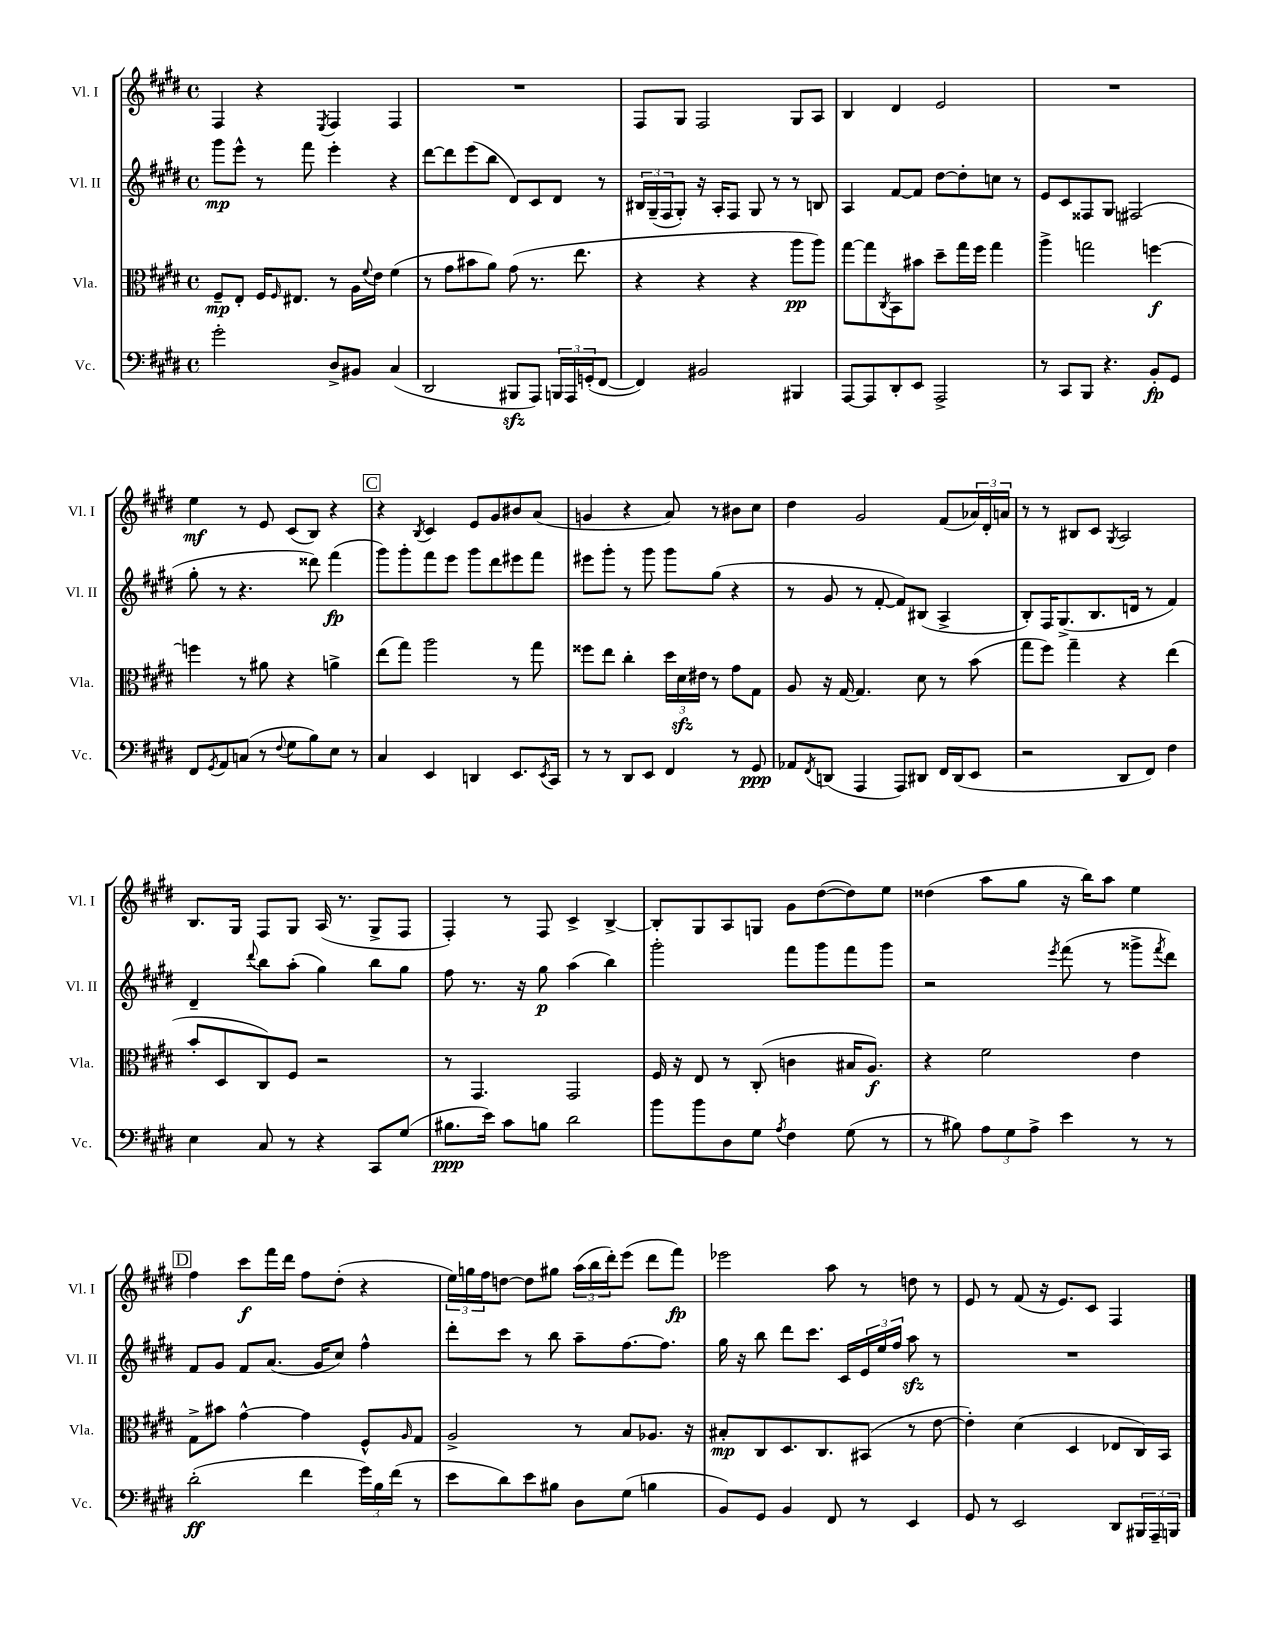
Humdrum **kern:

**kern	**kern	**kern	**kern
*staff4	*staff3	*staff2	*staff1
*clefF4	*clefC3	*clefG2	*clefG2
*k[f#c#g#d#]	*k[f#c#g#d#]	*k[f#c#g#d#]	*k[f#c#g#d#]
*M4/4	*M4/4	*M4/4	*M4/4
*met(c)	*met(c)	*met(c)	*met(c)
2g#'\	8F#~/L	8ggg#\L	4F#/
.	8E'/J	8eee^^\J	.
.	16F#/LK	8r	4r
.	16qqF#/	.	.
.	8.E#/J	.	.
.	.	8fff#\	.
.	.	.	8qE/
8D#^/L	8r	4eee'\	4F#/
8BB#/J	16A\LL	.	.
.	8qqf#/	.	.
.	16e\JJ	.	.
(4C#/	(4f#\	4r	4F#/
=	=	=	=
2DD#/	8r	[8ddd#\L	1r
.	8g#\L	8ddd#\]	.
.	8b#\	(8eee\	.
.	8a\J)	8bb\J	.
8BBB#/L	(8g#\	8d#/L)	.
8AAA/J)	8.r	8c#/	.
24BBB/LL	.	8d#/J	.
24AAA/	.	.	.
.	8.ee\	.	.
(24GG'/J	.	.	.
[8FF#/J	.	8r	.
=	=	=	=
4FF#/])	4r	24B#/LL	8F#/L
.	.	(24G#~/	.
.	.	24F#/J	.
.	.	8G#'/J)	8G#/J
2BB#/	4r	16r	2F#/
.	.	16A'/LK	.
.	.	8F#/J	.
.	4r	8G#/	.
.	.	8r	.
4BBB#/	8aa\L	8r	8G#/L
.	8aa\J)	8B/	8A/J
=	=	=	=
[8AAA/L	[8gg#\L	4A/	4B/
8AAA/]	8gg#\]	.	.
.	8qC#/	.	.
8DD#'/	8BB\	[8f#/L	4d#/
8EE/J	8b#\J	8f#/]J	.
2AAA^/	8dd#~\L	[8dd#\L	2e/
.	16gg#\L	8dd#'\]	.
.	16ff#\JJ	.	.
.	4gg#\	8cc\J	.
.	.	8r	.
=	=	=	=
8r	4aa^\	8e/L	1r
8CC#/L	.	8c#/	.
8BBB/J	2gg\	8F##/	.
4.r	.	8G#/J	.
.	.	(2F#/	.
8BB'/L	[4ff\	.	.
8GG#/J	.	.	.
=	=	=	=
8FF#/L	4ff\]	8gg#'\	4ee\
8qGG#/	.	.	.
8AA/	.	8r	.
(8C/J	8r	4.r	8r
8r	8a#\	.	8e/
8qqF#/	.	.	.
8G#\L	4r	.	(8c#/L
8B\)	.	8ddd##\)	8B/J)
8E\J	4a^\	(4fff#\	4r
8r	.	.	.
=	=	=	=
4C#/	(8ee\L	8ggg#\L)	4r
.	8gg#\J)	8ggg#'\	.
.	.	.	8qB/
4EE/	2aa\	8fff#\	4c#/
.	.	8eee\J	.
4DD/	.	8ggg#\L	8e/L
.	.	8ddd#\	8g#/
8.EE/L	8r	8eee#\	8b#/
.	8gg#\	8fff#\J	(8a/J
8qEE/	.	.	.
16CC#/Jk	.	.	.
=	=	=	=
8r	8ff##\L	8eee#\L	4g/
8r	8ee\J	8ggg#'\J	.
8DD#/L	4cc#'\	8r	4r
8EE/J	.	8ggg#\	.
4FF#/	24dd#\LL	8ggg#\L	8a/)
.	24d#\	.	.
.	24e#\JJ	.	.
.	8r	(8gg#\J	8r
8r	8g#\L	4r	8b#\L
8GG#/	8G#\J	.	8cc#\J
=	=	=	=
8AA-/L	8A/	8r	4dd#\
8qFF#/	.	.	.
(8DD/J	16r	8g#/	.
.	[16G#/	.	.
4AAA/	4.G#/]	8r	2g#/
.	.	[8f#'/	.
8AAA/L)	.	8f#/]L)	.
8DD#/J	8d#\	(8B#/J	.
16FF#/LL	8r	4A^/	(8f#/L
(16DD#/J	.	.	.
8EE/J	(8b\	.	24a-/L)
.	.	.	24d#'/
.	.	.	24a/JJ
=	=	=	=
2r	8gg#\L	8B'/L)	8r
.	8ff#\J)	16F#/K	8r
.	.	(8.G#^/	.
.	4gg#~\	.	8B#/L
.	.	8.B/	8c#/J
.	.	.	8qG#/
8DD#/L	4r	.	2A/
.	.	16d/Jk	.
8FF#/J)	.	8r	.
4F#\	(4ee\	4f#/)	.
=	=	=	=
4E\	8b'/L	4d#~/	8.B/L
.	8D#/	.	.
.	.	.	16G#/Jk
.	.	8qqddd#/	.
8C#/	8C#/)	8bb\L	8F#/L
8r	8F#/J	(8aa'\J	8G#/J
4r	2r	4gg#\)	(16A/
.	.	.	8.r
8CC#/L	.	8bb\L	8G#^/L
(8G#/J	.	8gg#\J	8F#/J
=	=	=	=
8.B#\L	8r	8ff#\	4F#'/)
.	4.GG#/	8.r	.
16e\Jk)	.	.	.
8c#\L	.	.	8r
.	.	16r	.
8B\J	.	8gg#\	8F#/
2d#\	2GG#/	(4aa\	4c#^/
.	.	4bb\)	[4B^/
=	=	=	=
8b\L	16F#/	2ggg#'\	8B'/]L
.	16r	.	.
8b\	8E/	.	8G#/
8D#\	8r	.	8A/
8G#\J	(8C#'/	.	8G/J
8qA/	.	.	.
4F#\	4c\	8fff#\L	8g#\L
.	.	8ggg#\	([8dd#\
(8G#\	16B#/LK	8fff#\	8dd#\])
.	8.A/J)	.	.
8r	.	8ggg#\J	8ee\J
=	=	=	=
8r	4r	2r	(4dd##\
8B#\)	.	.	.
12A\L	2f#\	.	8aa\L
12G#\	.	.	.
.	.	.	8gg#\J
12A^\J	.	.	.
.	.	8qeee/	.
4e\	.	(8fff#\	16r
.	.	.	16bb\LK)
.	.	8r	8aa\J
8r	4e\	8ggg##^\L	4ee\
.	.	8qfff#/	.
8r	.	8ddd#\J)	.
=	=	=	=
(2d#'\	8G#^\L	8f#/L	4ff#\
.	8b#\J	8g#/J	.
.	[4g#^^\	8f#/L	8ccc#\L
.	.	(8.a/J	16fff#\L
.	.	.	16ddd#\JJ
4f#\	4g#\]	.	8ff#\L
.	.	16g#/LK	.
.	.	8cc#/J)	(8dd#'\J
24g#\LL)	8F#^^/L	4ff#^^\	4r
24B\	.	.	.
(24f#\JJ	.	.	.
.	16qqA/	.	.
8r	8G#/J	.	.
=	=	=	=
8e\L	2A^/	8ddd#'\L	24ee\LL)
.	.	.	24gg\
.	.	.	24ff#\J
8d#\)	.	8ccc#\J	[8dd\J
8e\	.	8r	8dd\]L
8B#\J	.	8bb\	8gg#\J
8D#\L	8r	8aa~\L	(24aa\LL
.	.	.	24bb\
.	.	.	24ddd#'\J)
(8G#\J	8B/L	[8.ff#\	(8eee\J
4B\	8.A-/J	.	8ddd#\L
.	.	8.ff#\]J	.
.	.	.	8fff#\J)
.	16r	.	.
=	=	=	=
8BB/L)	8B#'/L	16gg#\	2eee-\
.	.	16r	.
8GG#/J	8C#/	8bb\	.
4BB/	8.D#/	8ddd#\L	.
.	.	8.ccc#\J	.
.	8.C#/	.	.
8FF#/	.	.	8aa\
.	.	16c#/LL	.
8r	(8BB#/J	24e/	8r
.	.	24ee/	.
.	.	24ff#/JJ	.
4EE/	8r	8aa\	8dd\
.	[8e\	8r	8r
=	=	=	=
8GG#/	4e'\])	1r	8e/
8r	.	.	8r
2EE/	(4d#\	.	(8f#/
.	.	.	16r
.	.	.	8.e/L)
.	4D#/	.	.
.	.	.	8c#/J
8DD#/L	8E-/L	.	4F#/
24BBB#/L	16C#/L)	.	.
24AAA~/	.	.	.
.	16BB/JJ	.	.
24BBB/JJ	.	.	.
==	==	==	==
*-	*-	*-	*-
